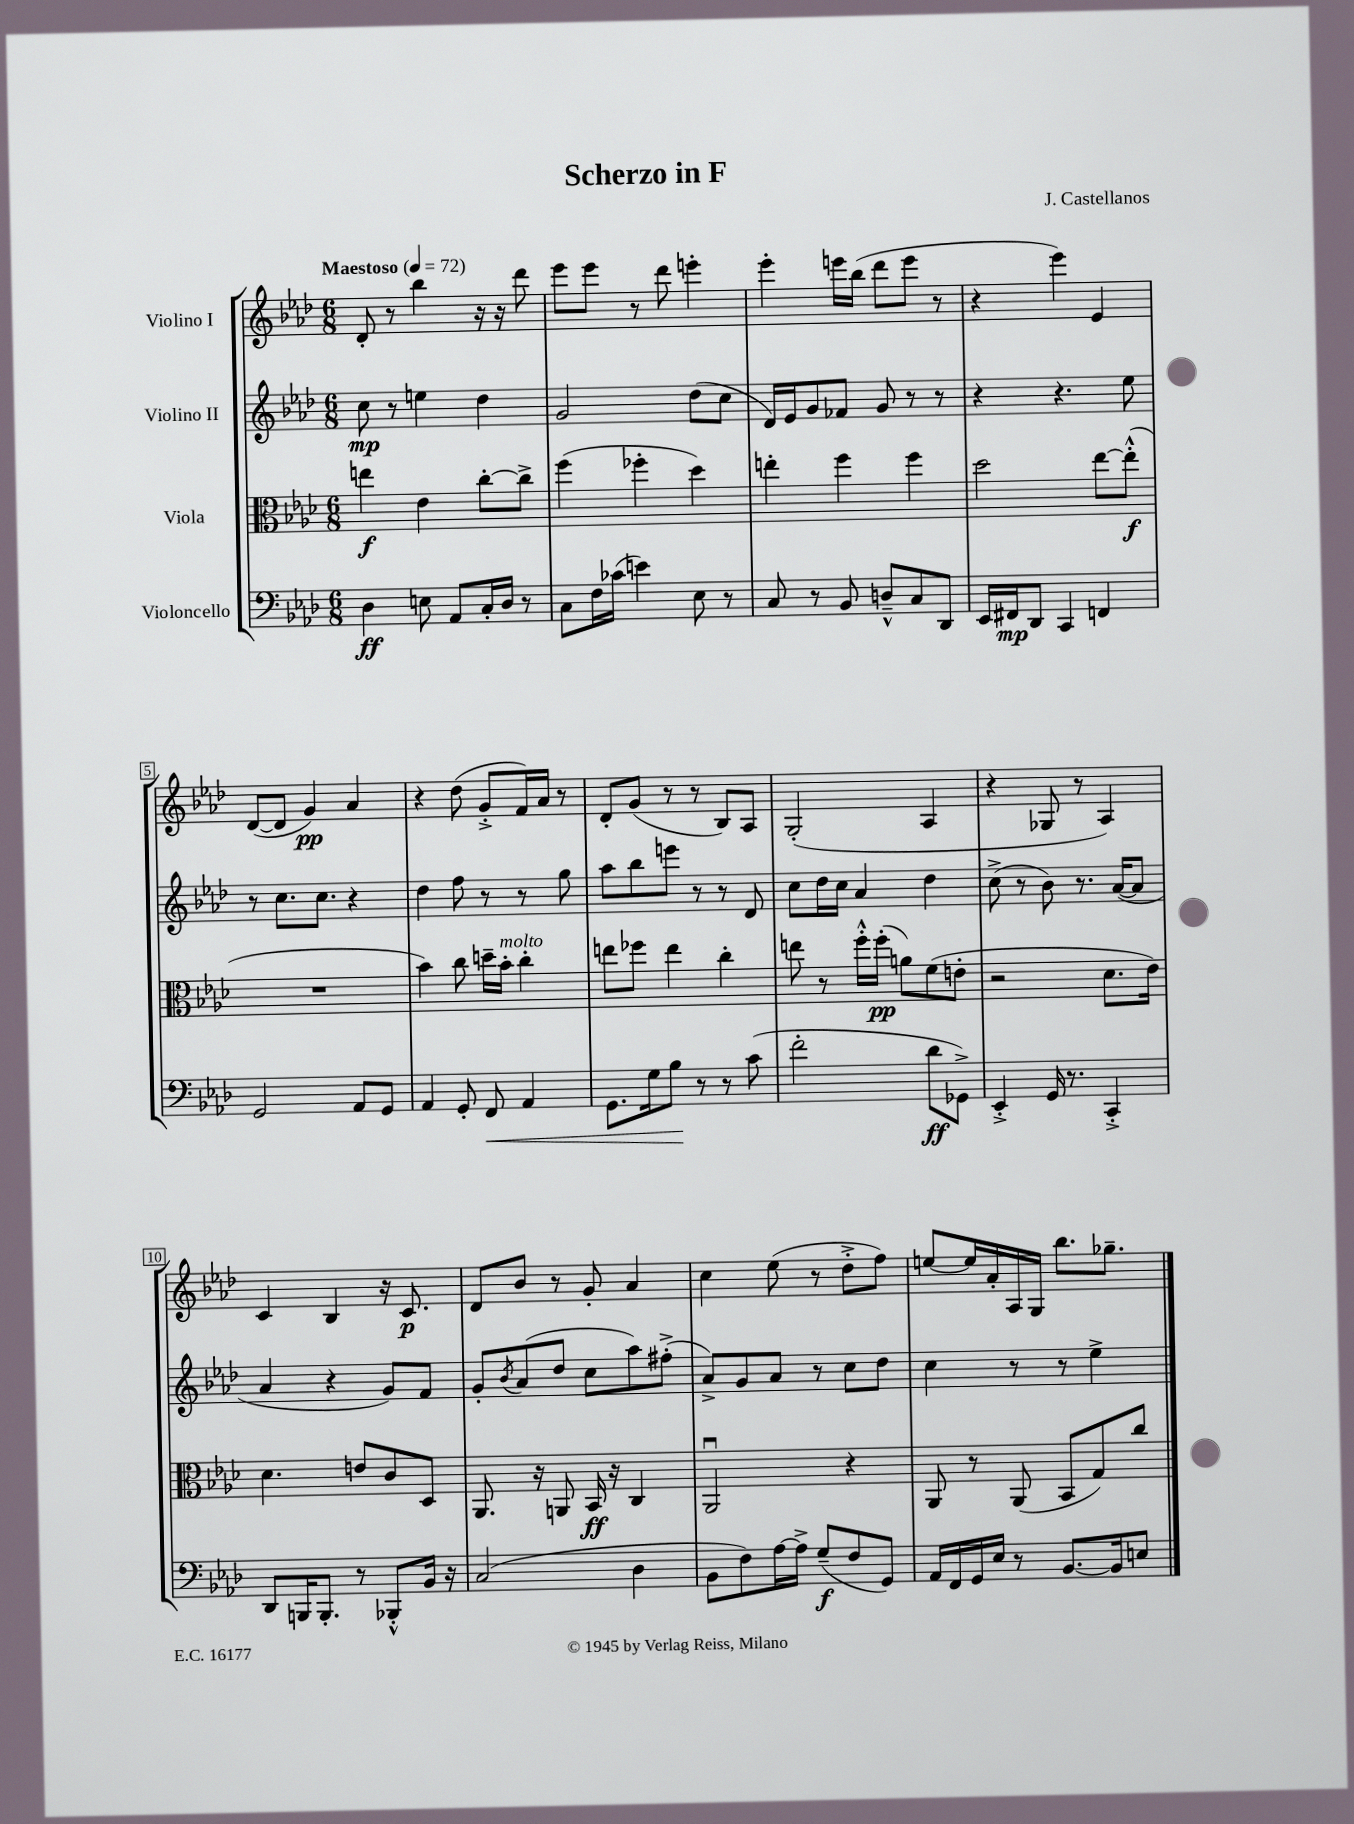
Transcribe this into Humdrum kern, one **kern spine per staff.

**kern	**kern	**kern	**kern
*staff4	*staff3	*staff2	*staff1
*clefF4	*clefC3	*clefG2	*clefG2
*k[b-e-a-d-]	*k[b-e-a-d-]	*k[b-e-a-d-]	*k[b-e-a-d-]
*M6/8	*M6/8	*M6/8	*M6/8
*MM72	*MM72	*MM72	*MM72
4D-	4ee	8cc	8d-'
.	.	8r	8r
8E	4e-	4ee	4bb-
8AA-	.	.	.
16C'	[8cc'	4dd-	16r
16D-	.	.	16r
8r	8cc^]	.	8ddd-
=	=	=	=
8C	(4ff	2g	8eee-
16F	.	.	8eee-
(16c-	.	.	.
4e)	4ff-'	.	8r
.	.	.	8ddd-
8E-	4dd-)	(8dd-	4eee'
8r	.	8cc	.
=	=	=	=
8C	4ee'	16d-)	4eee-'
.	.	16e-	.
8r	.	8g	.
8BB-	4ff	8f-	16eee
.	.	.	(16bb-
8D~^^	.	8g	8ddd-
8C	4ff	8r	8eee
8DD-	.	8r	8r
=	=	=	=
16EE-	2dd-	4r	4r
16FF#	.	.	.
8DD-	.	.	.
4CC	.	4.r	4eee-)
4FF	[8ee-	.	4e-
.	(8ee-'^^]	8ee-	.
=	=	=	=
2GG	2.r	8r	([8d-
.	.	8.cc	8d-]
.	.	.	4g)
.	.	8.cc	.
8AA-	.	4r	4a-
8GG	.	.	.
=	=	=	=
4AA-	4b-)	4dd-	4r
8GG'	8cc	8ff	(8dd-
8FF	16dd~	8r	8g'^
.	16b-'	.	.
4AA-	4cc'	8r	16f)
.	.	.	16a-
.	.	8gg	8r
=	=	=	=
8.GG	8ee	8aa-	8d-'
.	8ff-	8bb-	(8g
16G	.	.	.
8B-	4ee	8eee	8r
8r	.	8r	8r
8r	4cc'	8r	8B-)
(8c	.	8d-	8A-
=	=	=	=
2f'	8ee	8cc	(2G'
.	8r	16dd-	.
.	.	16cc	.
.	16ff'^^	4a-	.
.	(16ff'	.	.
.	8a)	.	.
8d-	(8f	4dd-	4A-
8GG-^)	8e'	.	.
=	=	=	=
4EE-'^	2r	(8cc^	4r
.	.	8r	.
16GG	.	8b-)	8G-
8.r	.	.	.
.	.	8.r	8r
4CC'^	8.d-	.	4A-)
.	.	([16a-	.
.	.	8a-]	.
.	16e-)	.	.
=	=	=	=
8DD-	4.d-	4a-	4c
16BBB	.	.	.
8.BBB'	.	.	.
.	.	4r	4B-
8r	8e	.	.
8BBB-'^^	8c	8g)	16r
.	.	.	8.c
16BB-	8D-	8f	.
16r	.	.	.
=	=	=	=
(2C	8.AA-	8g'	8d-
.	.	8qb-	.
.	.	(8a-	8b-
.	16r	.	.
.	8AA	8dd-	8r
.	16BB-	8cc	8g'
.	16r	.	.
4D-	4C	8aa-)	4a-
.	.	(8ff#'^	.
=	=	=	=
8BB-	2AA-u	8a-^)	4cc
8F)	.	8g	.
[16A-	.	8a-	(8ee-
16A-^]	.	.	.
(8G~	.	8r	8r
8F	4r	8cc	8dd-'^
8GG)	.	8dd-	8ff)
=	=	=	=
16AA-	8AA-	4cc	[8ee
16FF	.	.	.
16GG	8r	.	16ee]
16E-	.	.	16a-'
8r	(8AA-	8r	16A-
.	.	.	16G
[8.BB-	8BB-	8r	8.bb-
.	8G)	4ee-^	.
16BB-]	.	.	8.gg-~
8E	8cc	.	.
==	==	==	==
*-	*-	*-	*-
